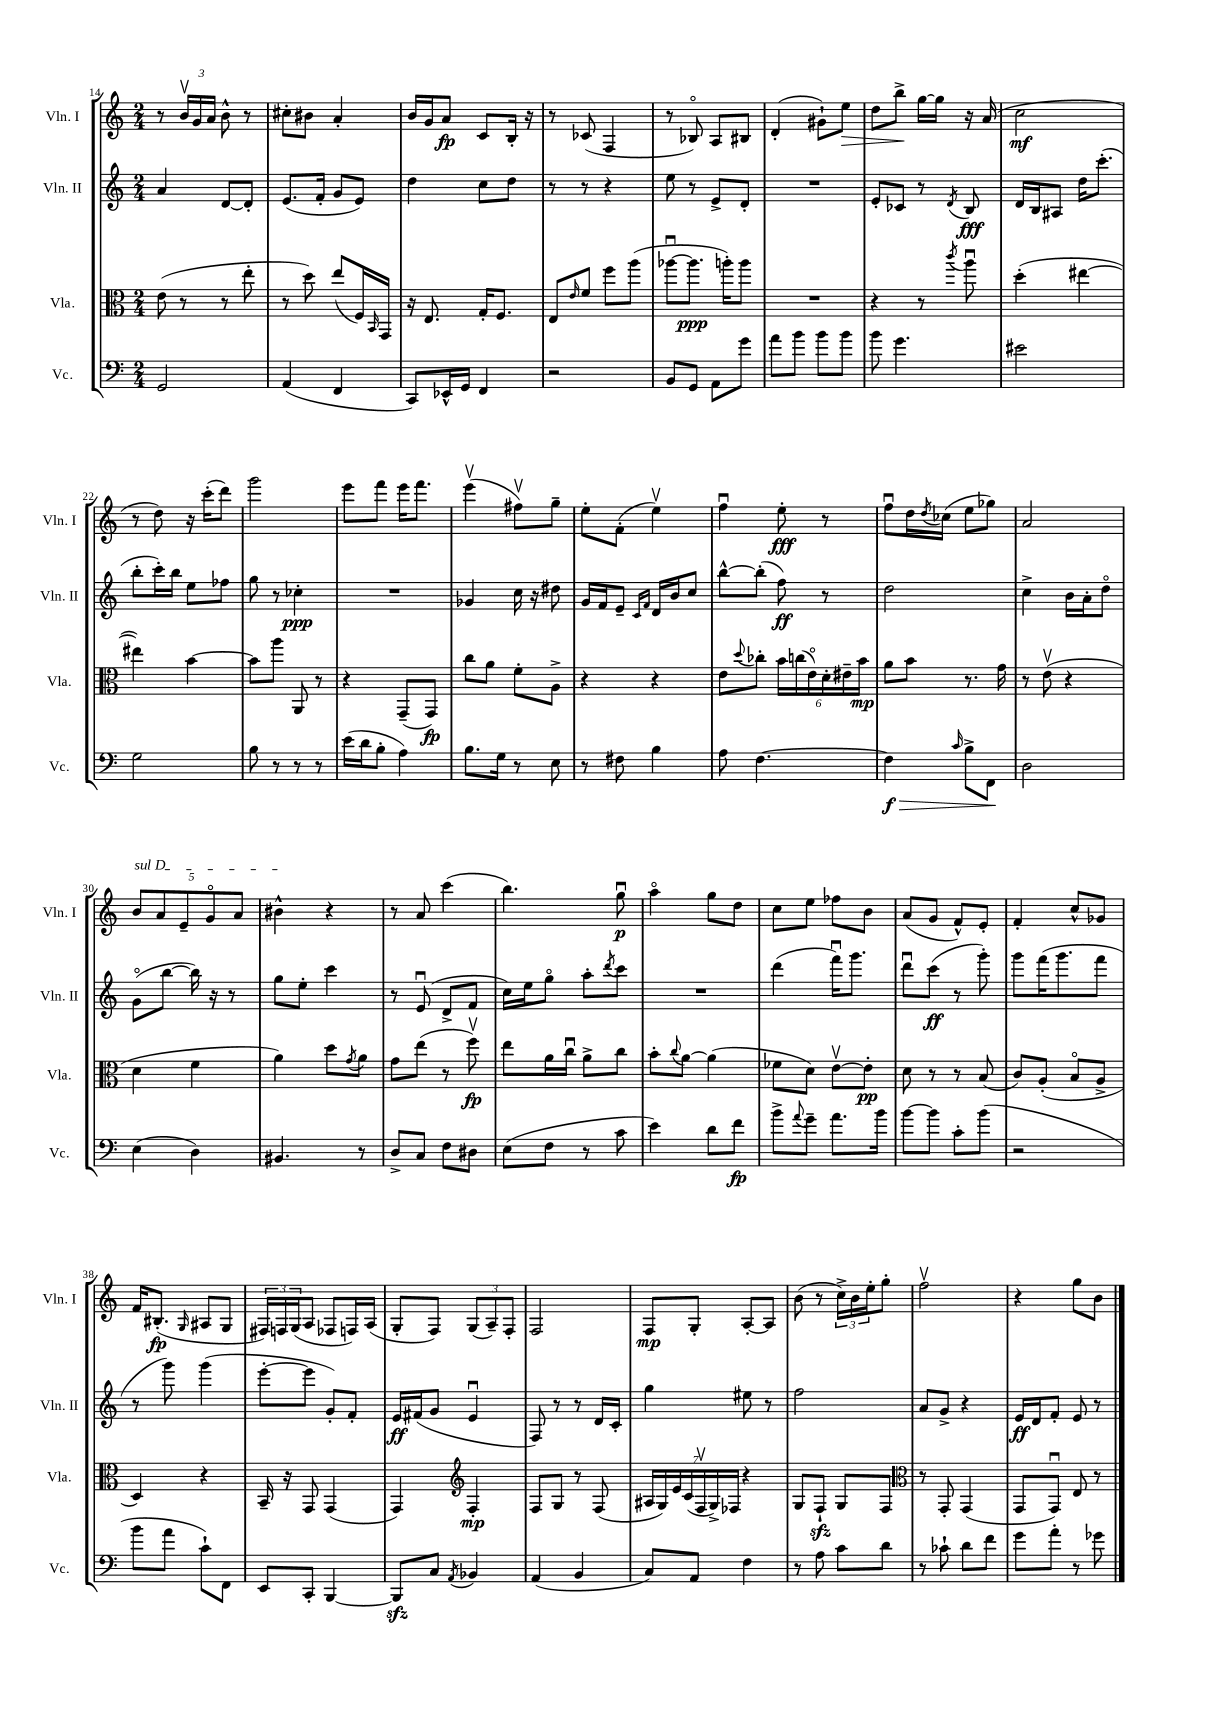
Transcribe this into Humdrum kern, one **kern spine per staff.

**kern	**kern	**kern	**kern
*staff4	*staff3	*staff2	*staff1
*clefF4	*clefC3	*clefG2	*clefG2
*k[]	*k[]	*k[]	*k[]
*M2/4	*M2/4	*M2/4	*M2/4
2GG	(8e	4a	8r
.	8r	.	24bv
.	.	.	24g
.	.	.	24a
.	8r	[8d	8b^^
.	8ee'	8d']	8r
=	=	=	=
(4AA	8r	(8.e	8cc#'
.	8dd)	.	8b#
.	.	16f'	.
4FF	(8ee	8g	4a'
.	16F)	8e)	.
.	16qqBB	.	.
.	16GG	.	.
=	=	=	=
8CC)	16r	4dd	16b
.	8.E	.	16g
16EE-^^	.	.	8a
16GG	.	.	.
4FF	16G'	8cc	8c
.	8.F	.	.
.	.	8dd	16B'
.	.	.	16r
=	=	=	=
2r	8E	8r	8r
.	16qqe	.	.
.	8f	8r	(8c-
.	8ff	4r	4F
.	(8aa	.	.
=	=	=	=
8BB	[8aa-u	8ee	8r
8GG	8.aa-]	8r	8B-o)
8AA	.	8e^	8A
.	16aa')	.	.
8g	8aa	8d'	8B#
=	=	=	=
8a	2r	2r	(4d'
8b	.	.	.
8b	.	.	8g#`)
8b	.	.	8ee
=	=	=	=
8b	4r	8e'	8dd
4.g	.	8c-	8bb^
.	8r	8r	[16gg
.	.	.	16gg]
.	8qccc	8qd	.
.	8aau	8B	16r
.	.	.	(16a
=	=	=	=
2e#	(4dd'	16d	2cc
.	.	16B	.
.	.	8A#	.
.	[4ee#	16dd	.
.	.	(8.ccc'	.
=	=	=	=
2G	4ee#])	8bb'	8r
.	.	16ccc')	8dd)
.	.	16bb	.
.	[4b	8ee	16r
.	.	.	(16ccc'
.	.	8ff-	8ddd)
=	=	=	=
8B	8b]	8gg	2ggg
8r	8aa	8r	.
8r	8AA	4cc-'	.
8r	8r	.	.
=	=	=	=
(16e	4r	2r	8eee
16d	.	.	.
8B'	.	.	8fff
4A)	(8GG~	.	16eee
.	.	.	8.fff
.	8GG)	.	.
=	=	=	=
8.B	8cc	4g-	(4eeev
.	8a	.	.
16G	.	.	.
8r	8f'	16cc	8ff#v)
.	.	16r	.
8E	8A^	8dd#	8gg~
=	=	=	=
8r	4r	16g	8ee'
.	.	16f	.
8F#	.	8e~	(8f'
.	.	16qqc	.
.	.	16qqf	.
4B	4r	16d	4eev)
.	.	16b	.
.	.	8cc	.
=	=	=	=
8A	8e	[8bb^^	4ffu
.	8qqdd	.	.
[4.F	8cc-'	(8bb']	.
.	24b	8ff)	8ee'
.	(24cc	.	.
.	24eo)	.	.
.	24d'	8r	8r
.	24e#~	.	.
.	24b	.	.
=	=	=	=
4F]	8a	2dd	8ffu
.	8b	.	16dd
.	.	.	8qdd
.	.	.	(16cc-
16qqc	.	.	.
8B^	8.r	.	8ee
8FF	.	.	8gg-)
.	16g	.	.
=	=	=	=
2D	8r	4cc^	2a
.	(8ev	.	.
.	4r	16b	.
.	.	16a'	.
.	.	8ddo	.
=	=	=	=
(4E	4d	(8go	10b
.	.	.	10a
.	.	[8bb	.
.	.	.	10e~
4D)	4f	16bb])	.
.	.	.	10go
.	.	16r	.
.	.	8r	.
.	.	.	10a
=	=	=	=
4.BB#	4a)	8gg	4b#^^
.	.	8ee'	.
.	8dd	4ccc	4r
.	8qg	.	.
8r	8a	.	.
=	=	=	=
8D^	8g	8r	8r
8C	(8ee	(8eu	8a
8F	8r	8d^	(4ccc
8D#	8ffv)	8f	.
=	=	=	=
(8E	8ee	16cc)	4.bb)
.	.	16ee	.
8F	16a	8ggo	.
.	16ccu	.	.
8r	8a^	8aa'	.
.	.	8qddd	.
8c	8cc	8ccc	8ggu
=	=	=	=
4e)	8b'	2r	4aao
.	8qqcc	.	.
.	[8a	.	.
8d	(4a]	.	8gg
8f	.	.	8dd
=	=	=	=
8b^	8f-	(4ddd	8cc
8qqa	.	.	.
8g~	8d)	.	8ee
8.a	[8ev	16fffu)	8ff-
.	.	8.ggg	.
.	8e']	.	8b
16b	.	.	.
=	=	=	=
[8b	8d	8dddu	(8a
8b]	8r	(8ccc	8g
8c'	8r	8r	8f^^)
(8b	(8B	8ggg')	8e'
=	=	=	=
2r	8c)	8ggg	4f'
.	(8A'	(16fff	.
.	.	8.ggg	.
.	8Bo	.	8cc^^
.	8A^	8fff	8g-
=	=	=	=
8b	4D)	8r	16f
.	.	.	(8.B#'
8a	.	8ggg)	.
.	.	.	16qqG
8c`)	4r	(4ggg	8A#
8FF	.	.	8G
=	=	=	=
8EE	16BB~	[8eee'	24F#)
.	.	.	24F
.	16r	.	.
.	.	.	(24G
8CC'	8GG	8eee]	8A
[4BBB	(4GG	8g')	8F-
.	.	8f'	16F)
.	.	.	(16A
=	=	=	=
8BBB]	4GG)	16e	8G'
.	.	(16f#	.
8C	.	8g	8F)
*	*clefG2	*	*
8qAA	.	.	.
4BB-	4F'	4eu	(12G
.	.	.	12A~)
.	.	.	12F'
=	=	=	=
(4AA	8F	8F)	2F
.	8G	8r	.
4BB	8r	8r	.
.	(8F	16d	.
.	.	16c'	.
=	=	=	=
8C)	28A#	4gg	8F
.	28G)	.	.
.	28e	.	.
.	(28c	.	.
8AA	.	.	8G'
.	28Fv	.	.
.	28G^)	.	.
.	28F-	.	.
4F	4r	8ee#	[8A'
.	.	8r	8A]
=	=	=	=
8r	8G	2ff	(8b
8A	8F`	.	8r
8c	8G	.	24cc^)
.	.	.	24b
.	.	.	24ee'
8d	8F	.	8gg'
=	=	=	=
*	*clefC3	*	*
8r	8r	8a	2ffv
8c-`	8GG'	8g^	.
8d	(4GG	4r	.
8f	.	.	.
=	=	=	=
8g	8GG	16e	4r
.	.	16d	.
8a'	8GGu)	8f'	.
8r	8E	8e	8gg
8g-	8r	8r	8b
==	==	==	==
*-	*-	*-	*-
